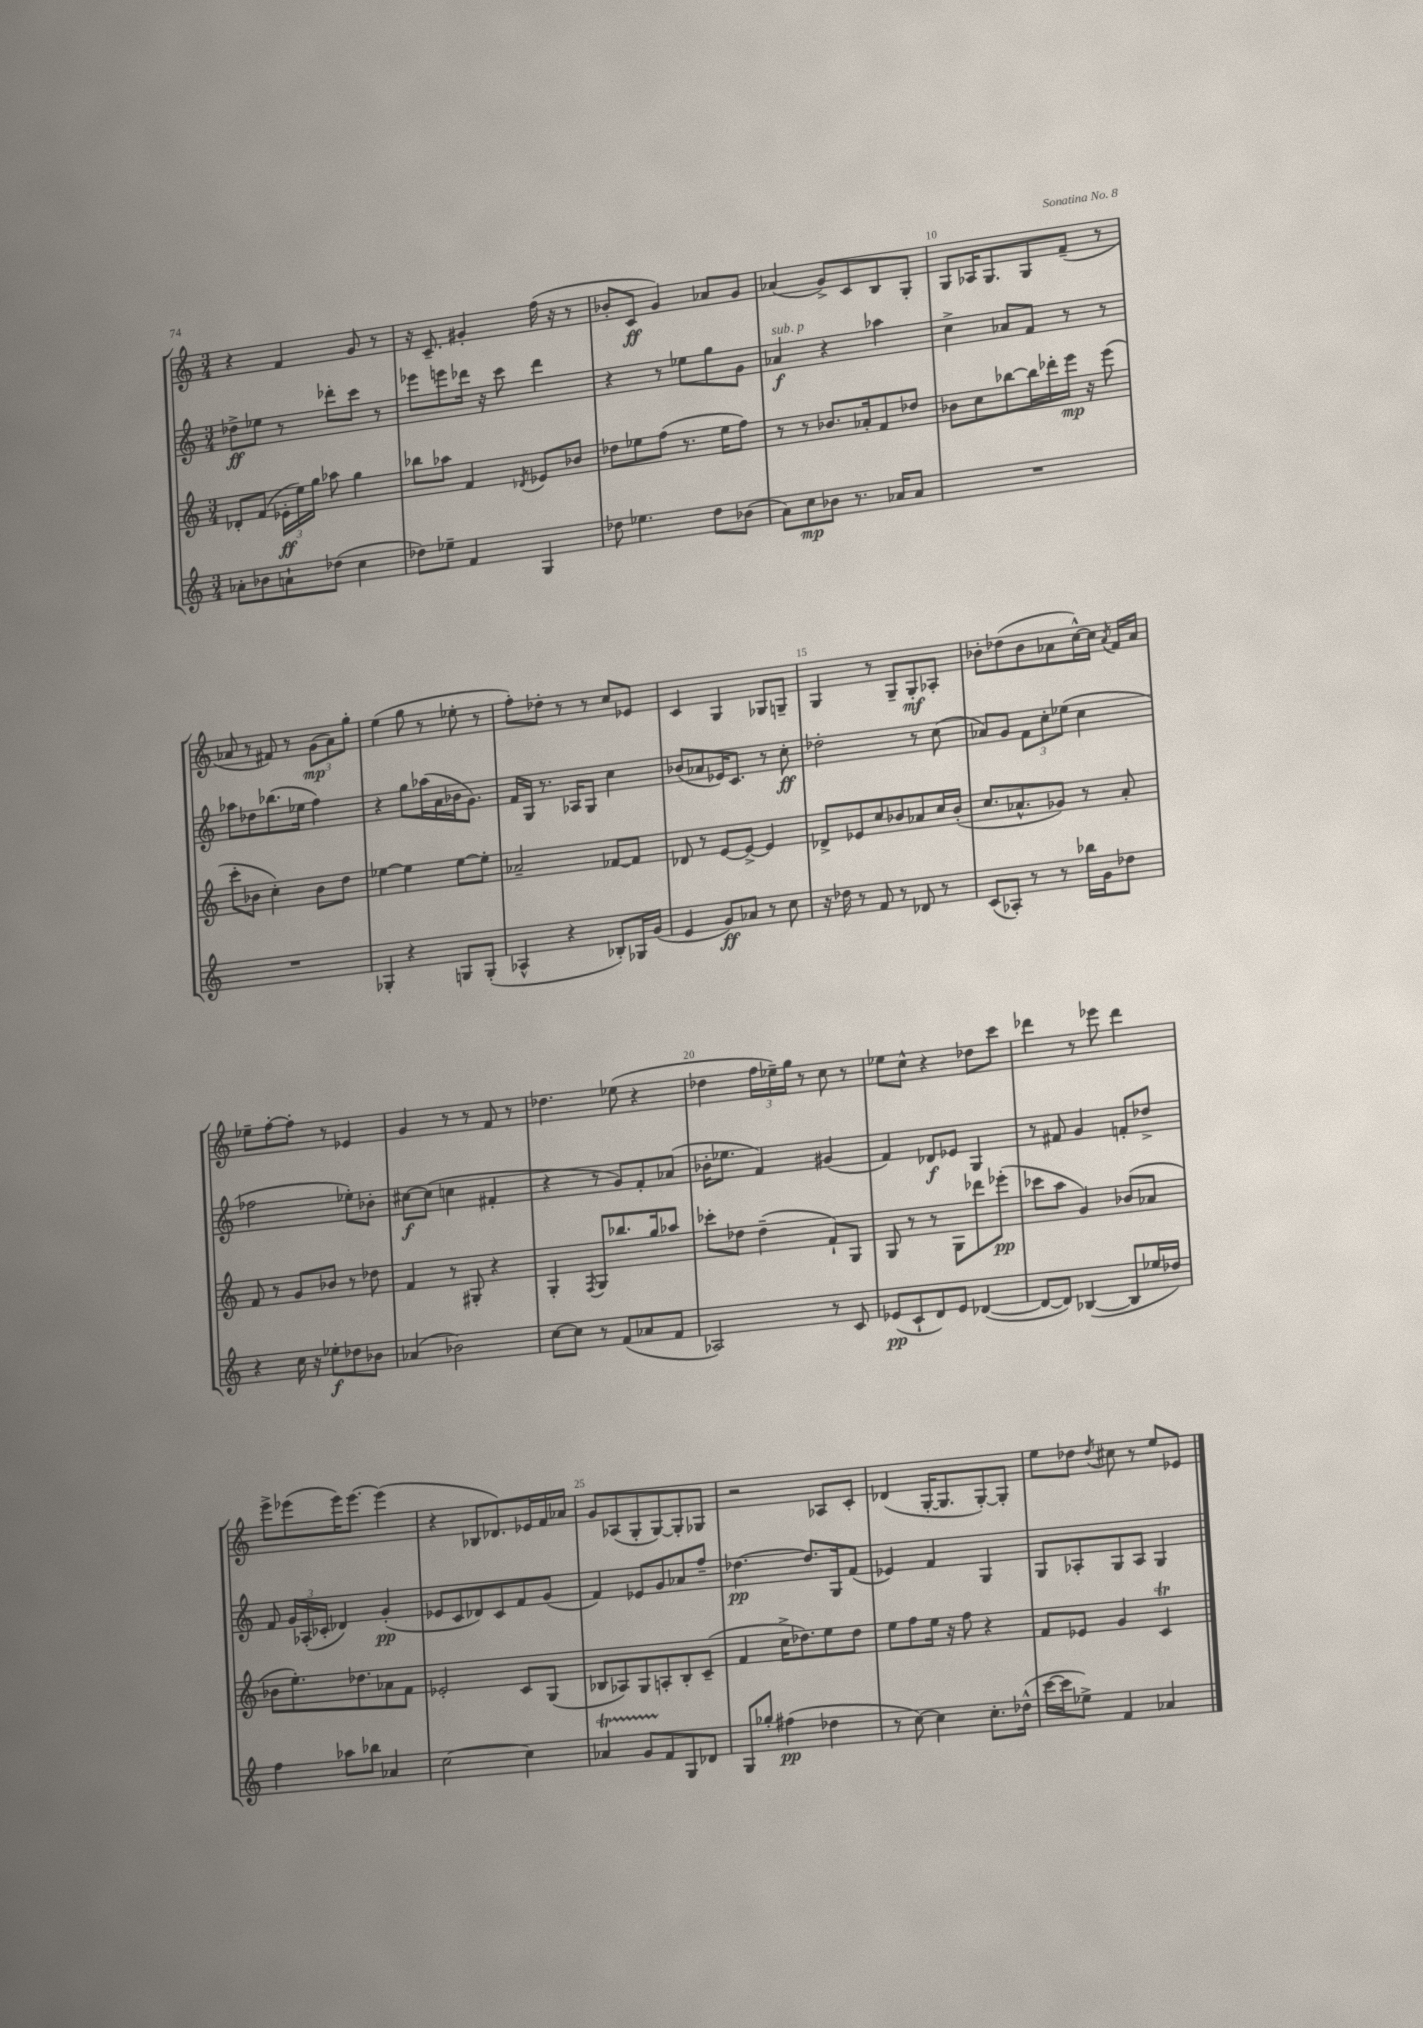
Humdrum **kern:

**kern	**dynam	**kern	**dynam	**kern	**dynam	**kern	**dynam
*part4	*part4	*part3	*part3	*part2	*part2	*part1	*part1
*staff4	*staff4	*staff3	*staff3	*staff2	*staff2	*staff1	*staff1
*clefG2	*	*clefG2	*	*clefG2	*	*clefG2	*
*k[]	*	*k[]	*	*k[]	*	*k[]	*
*M3/4	*	*M3/4	*	*M3/4	*	*M3/4	*
=6	=6	=6	=6	=6	=6	=6	=6
8a-X'\L	.	8d-X'/L	.	8dd-X^\L	ff	4r	.
8b-X\	.	(8f/J	.	8ee-X\J	.	.	.
8an`\	.	24e-X'\LL	ff	8r	.	4f/	.
.	.	24ee\)	.	.	.	.	.
.	.	24gg\JJ	.	.	.	.	.
(8dd-X\J	.	8aa-X\	.	8ddd-X'\L	.	.	.
4cc\	.	4gg\	.	8ccc\J	.	8g/	.
.	.	.	.	8r	.	8r	.
=7	=7	=7	=7	=7	=7	=7	=7
8dd-X\L)	.	8bb-X\L	.	8eee-X\L	.	16r	.
.	.	.	.	.	.	8.c~/	.
8ee-X~\J	.	8aa-X\J	.	8eeen\	.	.	.
4f/	.	4f/	.	16ddd-X\Jk	.	4g#X'/	.
.	.	.	.	16r	.	.	.
.	.	.	.	8ccc\	.	.	.
.	.	8qd-X/	.	.	.	.	.
4G/	.	8e-X/L	.	4ddd-\	.	(16ff\	.
.	.	.	.	.	.	16r	.
.	.	8b-X/J	.	.	.	8r	.
=8	=8	=8	=8	=8	=8	=8	=8
8dd-X\	.	8dd-X\L	.	4r	.	8b-X'/L	.
4.ee-X\	.	8ee-X\	.	.	.	8c/J	ff
.	.	(8ff\J	.	8r	.	4g/)	.
.	.	8.r	.	8ee-X\L	.	.	.
8dd-\L	.	.	.	8gg\	.	8a-X/L	.
.	.	16ee-\KL	.	.	.	.	.
(8b-X\J	.	8ff\J)	.	8g\J	.	8g/J	.
=9	=9	=9	=9	=9	=9	=9	=9
!	!	!	!	!LO:TX:a:i:t=sub. p	!	!	!
8a\L)	.	8r	.	4a-X/	f	(4a-X/	.
8cc\	mp	8r	.	.	.	.	.
8b-X\J	.	8.b-X/L	.	4r	.	8g^/L)	.
8.r	.	.	.	.	.	8c/	.
.	.	16a-X'/k	.	.	.	.	.
.	.	8f/	.	4aa-X\	.	8B/	.
16a-X/KL	.	.	.	.	.	.	.
8a-/J	.	8dd-X/J	.	.	.	8G'/J	.
=10	=10	=10	=10	=10	=10	=10	=10
2.r	.	8b-X\L	.	4cc^\	.	8G/L	.
.	.	8cc\	.	.	.	16A-X/K	.
.	.	.	.	.	.	8.G/	.
.	.	[8bb-X\	.	8a-X/L	.	.	.
.	.	16bb-\L]	.	8f/J	.	8G/	.
.	.	16ddd-X'\	.	.	.	.	.
.	.	16eee\JJ	mp	8r	.	(8f~/J	.
.	.	16r	.	.	.	.	.
.	.	(8eee\	.	8r	.	8r	.
!!LO:LB:g=z
=11	=11	=11	=11	=11	=11	=11	=11
2.r	.	8ccc'\L	.	8aa-X\L	.	8a-X/	.
.	.	8b-X\J	.	8dd-X\	.	8r	.
.	.	4cc'\)	.	(8.bb-X\	.	8f#X/)	.
.	.	.	.	.	.	8r	.
.	.	.	.	16ee-X\Jk	.	.	.
.	.	8b-\L	.	4ff\)	.	(12g\L	mp
.	.	.	.	.	.	12a-\)	.
.	.	8dd\J	.	.	.	.	.
.	.	.	.	.	.	12gg'\J	.
=12	=12	=12	=12	=12	=12	=12	=12
4G-X'/	.	[4ee-X\	.	4r	.	(4ee\	.
4r	.	4ee-\]	.	8gg\L	.	8gg\	.
.	.	.	.	(16aa-X\L	.	8r	.
.	.	.	.	16a\	.	.	.
8Gn/L	.	[8ee-\L	.	16b-X\J	.	8ee-X'\	.
.	.	.	.	8.g\J)	.	.	.
(8G'/J	.	8ee-'\J]	.	.	.	8r	.
=13	=13	=13	=13	=13	=13	=13	=13
4A-X^^/	.	2a-X~/	.	16f/LL	.	8ff'\L)	.
.	.	.	.	16G/JJ	.	.	.
.	.	.	.	8.r	.	8dd-X'\J	.
4r	.	.	.	.	.	8r	.
.	.	.	.	16A-X/KL	.	.	.
.	.	.	.	8G/J	.	8r	.
8B-X'/L)	.	[8f-X/L	.	4cc\	.	8cc/L	.
16G-X/L	.	8f-/J]	.	.	.	8e-X/J	.
(16g/JJ	.	.	.	.	.	.	.
=14	=14	=14	=14	=14	=14	=14	=14
4e/	.	8d-X/	.	(8b-X/L	.	4c/	.
.	.	8r	.	8a-X/	.	.	.
8g/L)	ff	[8e/L	.	16e-X/K)	.	4G/	.
.	.	.	.	8.c/J	.	.	.
8a-X/J	.	8e^/J_	.	.	.	.	.
8r	.	4e/]	.	8r	.	8G-X/L	.
8cc\	.	.	.	8cc'\	ff	8Gn~/J	.
=15	=15	=15	=15	=15	=15	=15	=15
16r	.	8d-X^/L	.	2dd-X'\	.	4G/	.
16dd-X\	.	.	.	.	.	.	.
8r	.	8e-X/	.	.	.	.	.
8f/	.	8cc/	.	.	.	8r	.
8r	.	8b-X/	.	.	.	8G~/L	.
8d-X/	.	8a-X/	.	8r	.	8G'/	mf
8r	.	16cc/L	.	(8cc\	.	8A-X'/J	.
.	.	(16b-'/JJ	.	.	.	.	.
=16	=16	=16	=16	=16	=16	=16	=16
(8c/L	.	8.cc/L	.	8a-X/L)	.	8b-X'\L	.
8A-X'/J)	.	.	.	8g/J	.	(8dd-X\	.
.	.	8.a-X^^/	.	.	.	.	.
8r	.	.	.	12f\L	.	8b-\	.
.	.	.	.	12cc'\	.	.	.
8r	.	8g-X/J)	.	.	.	8a-X\	.
.	.	.	.	(12ee-X\J	.	.	.
16bb-X\LL	.	8r	.	4cc\	.	[16cc^^\L)	.
16g\J	.	.	.	.	.	16cc\JJ]	.
.	.	.	.	.	.	8qa-/	.
8dd-X\J	.	8a-'/	.	.	.	16f/LL	.
.	.	.	.	.	.	16a-/JJ	.
!!LO:LB:g=z
=17	=17	=17	=17	=17	=17	=17	=17
4r	.	8f/	.	2ff-X\	.	8ee-X~\L	.
.	.	8r	.	.	.	[8ff'\	.
16cc\	.	8g/L	.	.	.	8ff'\J]	.
16r	.	.	.	.	.	.	.
8ee-X'\L	f	8b-X/J	.	.	.	8r	.
8dd-X\	.	8r	.	8ee-X'\L)	.	4e-X/	.
8b-X\J	.	8dd-X\	.	8b-X'\J	.	.	.
=18	=18	=18	=18	=18	=18	=18	=18
(4a-X/	.	4f/	.	[8cc#X\L	f	4g/	.
.	.	.	.	(8cc#\J]	.	.	.
2b-X\)	.	8r	.	4ccn\	.	8r	.
.	.	8G#X'/	.	.	.	8r	.
.	.	4r	.	4f#X'/	.	8f/	.
.	.	.	.	.	.	8r	.
=19	=19	=19	=19	=19	=19	=19	=19
[8cc\L	.	4G'/	.	4r	.	4.dd-X\	.
8cc\J]	.	.	.	.	.	.	.
.	.	8qF/	.	.	.	.	.
8r	.	8G/L	.	8r	.	.	.
(8f/L	.	8.bb-X/	.	8g/L)	.	(8ee-X\	.
8a-X/	.	.	.	8f'/	.	4r	.
.	.	16gg/k	.	.	.	.	.
8f/J	.	8aa-X/J	.	(8a-X/J	.	.	.
=20	=20	=20	=20	=20	=20	=20	=20
2A-X/)	.	8ccc-X'\L	.	16b-X'\KL	.	4dd-X\	.
.	.	.	.	8.ee-X\J	.	.	.
.	.	8dd-X\J	.	.	.	.	.
.	.	(4dd-~\	.	4f/)	.	24ff\LL	.
.	.	.	.	.	.	24ee-X~\)	.
.	.	.	.	.	.	24gg\JJ	.
.	.	.	.	.	.	8r	.
8r	.	8f`/L)	.	(4g#X/	.	8cc\	.
8c/	.	8G/J	.	.	.	8r	.
=21	=21	=21	=21	=21	=21	=21	=21
(8e-X/L	pp	8G/	.	4f/)	.	8ee-X\L	.
8c`/	.	8r	.	.	.	8cc^^\J	.
8d/)	.	8r	.	8d-X/L	f	4r	.
8e-/J	.	8G\L	.	8e-X/J	.	.	.
([4d-X/	.	8ddd-X\	.	4G/	.	8dd-X\L	.
.	.	(8eee-X'\J	pp	.	.	8ccc\J	.
=22	=22	=22	=22	=22	=22	=22	=22
8d-/L_	.	8ccc-X\L	.	8r	.	4ddd-X\	.
8d-/J])	.	8aa\J	.	8f#X/	.	.	.
([4B-X/	.	4g/)	.	4g/	.	8r	.
.	.	.	.	.	.	8eee-X\	.
8B-/L]	.	(8b-X/L	.	8fn'/L	.	4ddd-\	.
16ee-X/L	.	8a-X/J	.	8dd-X^/J	.	.	.
16dd-X/JJ)	.	.	.	.	.	.	.
!!LO:LB:g=z
=23	=23	=23	=23	=23	=23	=23	=23
4ff\	.	8b-X\L	.	8f/	.	8eee^\L	.
.	.	8.ee'\)	.	24g/LL	.	(8eee-X\	.
.	.	.	.	(24A-X'/	.	.	.
.	.	.	.	24c-X'/JJ	.	.	.
8aa-X\L	.	.	.	4d-X/)	.	16eee-\K)	.
.	.	8.dd-X\	.	.	.	[8.eee-\J	.
8bb-X\J	.	.	.	.	.	.	.
4a-X/	.	8a-X\	.	(4g'/	pp	(4eee-\]	.
.	.	8f\J	.	.	.	.	.
=24	=24	=24	=24	=24	=24	=24	=24
[2cc\	.	2e-X'/	.	8e-X/L	.	4r	.
.	.	.	.	8c/	.	.	.
.	.	.	.	8d-X/)	.	8B-X/L	.
.	.	.	.	8c/	.	8.d-X/)	.
4cc\]	.	8c/L	.	8f/	.	.	.
.	.	.	.	.	.	16e-X/L	.
.	.	(8G/J	.	(8g/J	.	16f/	.
.	.	.	.	.	.	16a-X/JJ	.
=25	=25	=25	=25	=25	=25	=25	=25
4a-XT/	.	8B-X/L	.	4f/)	.	8g/L	.
.	.	8A-X/)	.	.	.	(8A-X/	.
8gTTT/L	.	8G/	.	8e-X/L	.	8G'/	.
8f/	.	8An'/	.	8g/	.	[8G/)	.
8G/	.	8B-'/	.	8a-X/	.	8G'/]	.
8d-X/J	.	(8c~/J	.	8ff~/J	.	8G-X/J	.
=26	=26	=26	=26	=26	=26	=26	=26
8G/L	.	4f/	.	[4.dd-X\	pp	2r	.
8gg-X'/J	.	.	.	.	.	.	.
(4ff#X\	pp	16cc^\KL	.	.	.	.	.
.	.	8.dd-X\)	.	.	.	.	.
.	.	.	.	8.dd-/L]	.	.	.
4dd-X\	.	8ee\	.	.	.	8A-X/L	.
.	.	.	.	16G/k	.	.	.
.	.	8dd-\J	.	(8f/J	.	8c'/J	.
=27	=27	=27	=27	=27	=27	=27	=27
8r	.	8ee\L	.	4e-X/)	.	(4d-X/	.
[8cc\)	.	8ff\	.	.	.	.	.
4cc\]	.	16ee\Jk	.	4f/	.	[16G'/KL	.
.	.	16r	.	.	.	8.G/]	.
.	.	8ff\	.	.	.	.	.
8.cc'\L	.	4r	.	4G/	.	[8G'/)	.
.	.	.	.	.	.	8G'/J]	.
(16dd-X^^\Jk	.	.	.	.	.	.	.
=28	=28	=28	=28	=28	=28	=28	=28
[16ccc\LL	.	8f/L	.	8G/L	.	8ee\L	.
16ccc\J]	.	.	.	.	.	.	.
8ee-X^\J)	.	8e-X/J	.	8A-X'/	.	8dd-X\J	.
.	.	.	.	.	.	8qdd-/	.
4f/	.	4g/	.	8G/	.	8cc#X\	.
.	.	.	.	8A-/J	.	8r	.
4a-X/	.	4cT/	.	4G/	.	8ee/L	.
.	.	.	.	.	.	8e-X/J	.
==	==	==	==	==	==	==	==
*-	*-	*-	*-	*-	*-	*-	*-
